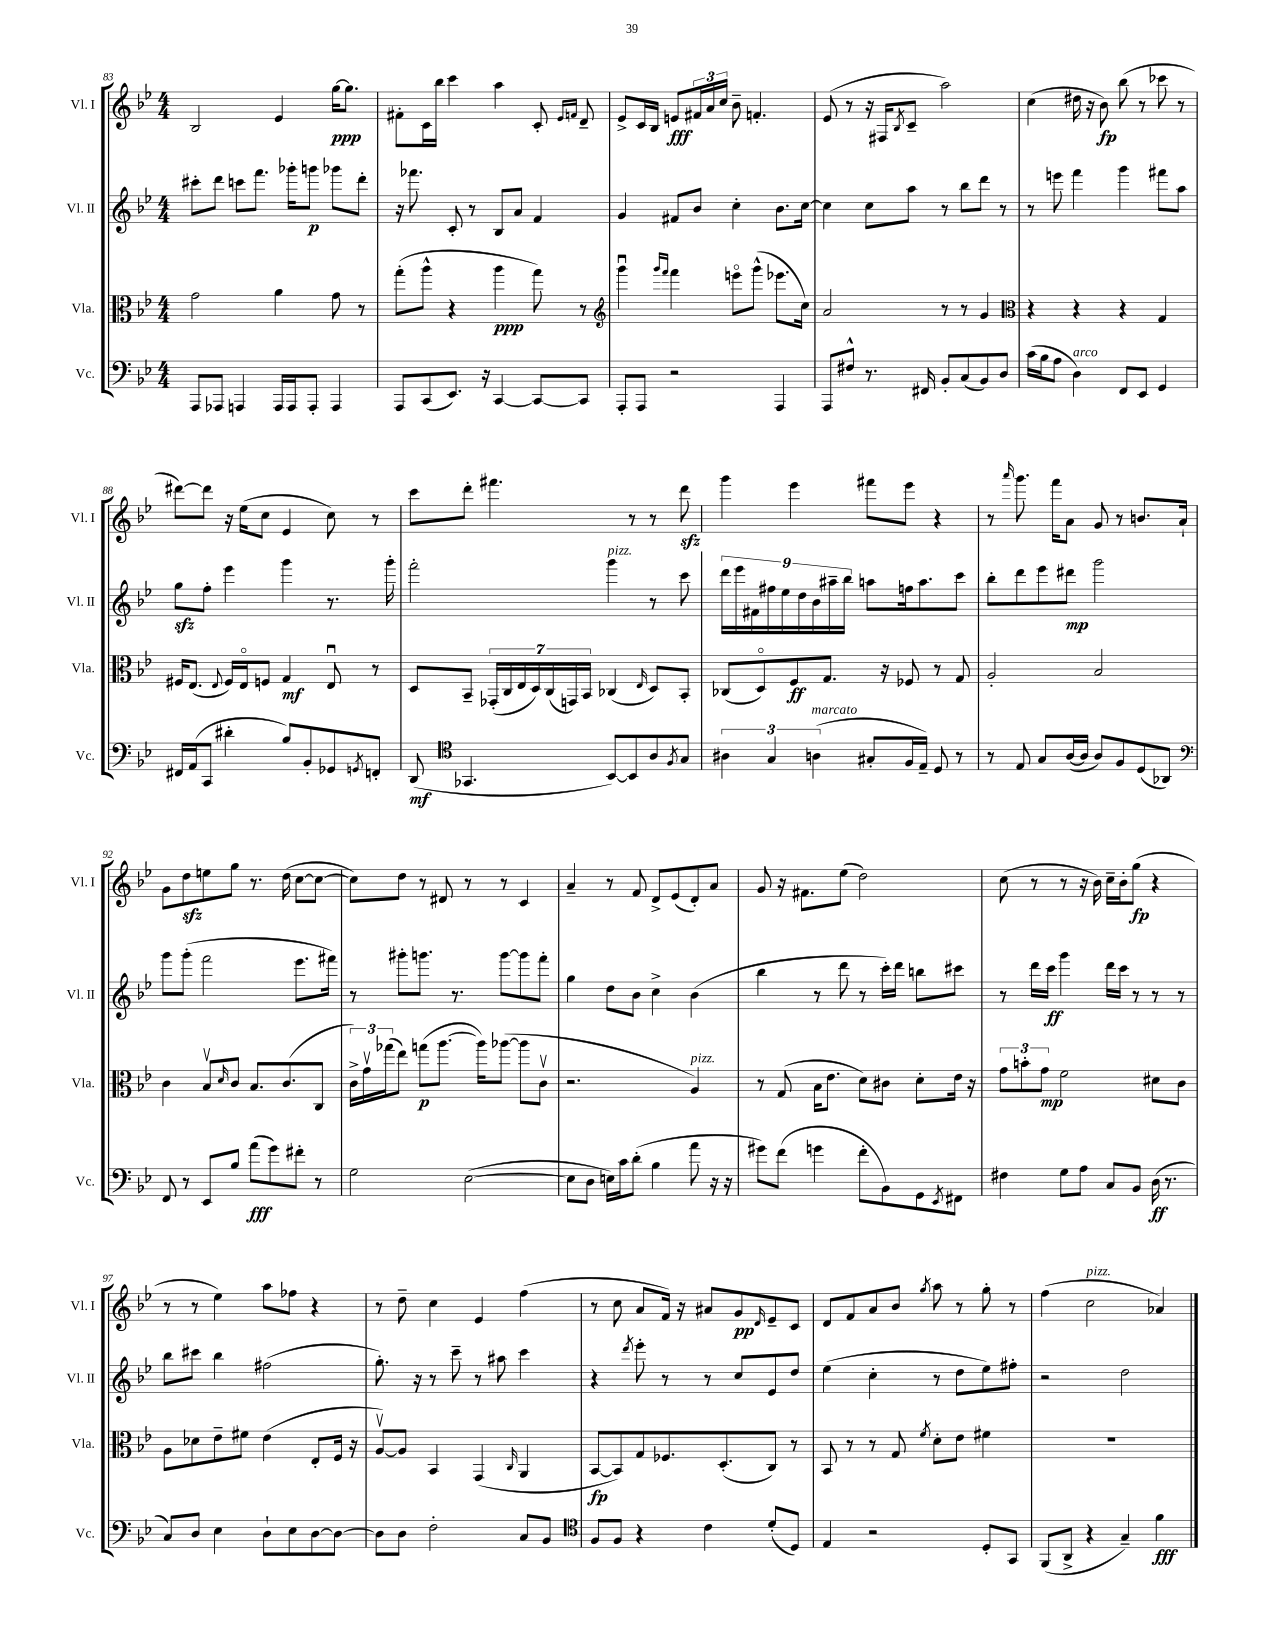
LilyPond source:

<<
\new StaffGroup <<
\new Staff = "s0" \with { instrumentName = "Vl. I" shortInstrumentName = "Vl. I" } {
    \clef treble \key bes \major \numericTimeSignature \time 4/4
    bes2 ees'4 g''16~\ppp g''8. |
    fis'8-. c'16 bes''16 c'''4 a''4 c'8-. \grace { ees'16 f'16 } d'8-- |
    ees'8-> c'16 bes16 e'8\fff \tuplet 3/2 { fis'16 a'16 c''16 } bes'8-- f'4.-. |
    ees'8( r8 r16 fis16 \acciaccatura { bes8 } c'8-- a''2) |
    c''4( dis''16 r16 bes'8\fp) bes''8( r8 ces'''8 r8 |
    dis'''8~) dis'''8 r16 ees''16( c''8 ees'4 c''8) r8 |
    c'''8 d'''8-. fis'''4. r8 r8 d'''8\sfz |
    g'''4 ees'''4 fis'''8 ees'''8 r4 |
    r8 \grace { a'''16 } g'''8. f'''16 a'8 g'8 r8 b'8. a'16-! |
    g'8 d''8\sfz e''8 g''8 r8. d''16( c''8~ c''8~ |
    c''8) d''8 r8 dis'8 r8 r8 c'4 |
    a'4-- r8 f'8 d'8-> ees'8( d'8-.) a'8 |
    g'8 r16 fis'8. ees''8( d''2) |
    c''8( r8 r8 r16 bes'16) c''16-- bes'16-. g''8\fp( r4 |
    r8 r8 ees''4) a''8 fes''8 r4 |
    r8 d''8-- c''4 ees'4 f''4( |
    r8 c''8 a'8 f'16) r16 ais'8 g'8\pp \grace { d'16 } ees'8-- c'8 |
    d'8 f'8 a'8 bes'8 \acciaccatura { g''8 } a''8 r8 g''8-. r8 |
    f''4( c''2^\markup { \italic "pizz." } aes'4) \bar "|." |
}
\new Staff = "s1" \with { instrumentName = "Vl. II" shortInstrumentName = "Vl. II" } {
    \clef treble \key bes \major \numericTimeSignature \time 4/4
    cis'''8-. d'''8 c'''8 f'''8. ges'''16-. g'''8\p ges'''8 d'''8-. |
    r16 fes'''8. c'8-. r8 bes8 a'8 f'4 |
    g'4 fis'8 bes'8 c''4-. bes'8. c''16~ |
    c''4 c''8 a''8 r8 bes''8 d'''8 r8 |
    r8 e'''8 f'''4 g'''4 fis'''8 a''8 |
    g''8\sfz f''8-. ees'''4 g'''4 r8. g'''16-. |
    f'''2-. g'''4^\markup { \italic "pizz." } r8 c'''8 |
    \tuplet 9/8 { d'''16 ees'''16 fis'16 fis''16 ees''16 d''16 bes'16 ais''16-- bes''16 } a''8 f''16 a''8. c'''8 |
    bes''8-. d'''8 ees'''8 dis'''8\mp g'''2 |
    g'''8 g'''8-.( f'''2 ees'''8. fis'''16) |
    r8 gis'''8-. g'''8. r8. g'''8~ g'''8 f'''8-. |
    g''4 d''8 bes'8 c''4-> bes'4( |
    bes''4 r8 d'''8 r8 c'''16-.) d'''16 b''8 cis'''8 |
    r8 d'''16 c'''16\ff g'''4 d'''16 c'''16 r8 r8 r8 |
    bes''8 cis'''8 bes''4 fis''2( |
    g''8.-.) r16 r8 c'''8-- r8 ais''8 c'''4 |
    r4 \acciaccatura { d'''8 } ees'''8-. r8 r8 c''8 ees'8 d''8 |
    ees''4( c''4-. r8 d''8 ees''8) fis''8-. |
    r2 d''2 \bar "|." |
}
\new Staff = "s2" \with { instrumentName = "Vla." shortInstrumentName = "Vla." } {
    \clef alto \key bes \major \numericTimeSignature \time 4/4
    g'2 a'4 g'8 r8 |
    g''8-.( a''8-^ r4 a''4\ppp g''8) r8 |
    \clef treble g'''4\downbow \grace { g'''16 f'''16 } f'''4 e'''8\flageolet g'''8-^( ees'''8. c''16) |
    a'2 r8 r8 g'4 |
    \clef alto r4 r4 r4 g4 |
    fis16 ees8.( \appoggiatura { ees8 } fis16) ees16\flageolet f8 g4\mf ees8\downbow r8 |
    d8 bes,8-- \tuplet 7/4 { ges,16-.( c16 ees16 d16) c16( g,16) bes,16 } ces4( \grace { ees16 } d8) bes,8-. |
    ces8( d8\flageolet) f8\ff g8. r16 fes8 r8 g8 |
    a2-. bes2 |
    c'4 bes8\upbow \grace { d'16 } c'8 bes8. c'8.( c8 |
    \tuplet 3/2 { c'16->) g'16\upbow ges''16( } ees''8) g''8\p( a''8.~ a''16) aes''8~( aes''8 c'8\upbow |
    r2. a4^\markup { \italic "pizz." }) |
    r8 g8( bes16 ees'8. d'8) cis'8 d'8-. ees'16 r16 |
    \tuplet 3/2 { g'8 b'8-. g'8\mp } f'2 dis'8 c'8 |
    a8 des'8 ees'8-- fis'8 ees'4( ees8-. f16 r16 |
    a8~\upbow) a8 bes,4 g,4( \grace { c16 } a,4 |
    bes,8~\fp bes,8) g8 fes8. d8.-.( c8) r8 |
    bes,8 r8 r8 g8 \acciaccatura { f'8 } d'8-. ees'8 fis'4 |
    R1 \bar "|." |
}
\new Staff = "s3" \with { instrumentName = "Vc." shortInstrumentName = "Vc." } {
    \clef bass \key bes \major \numericTimeSignature \time 4/4
    a,,8 aes,,8 a,,4 a,,16 a,,16 a,,8-. a,,4 |
    a,,8 c,8( ees,8.) r16 c,4~ c,8~ c,8 |
    a,,8-. a,,8 r2 a,,4 |
    a,,8 fis8-^ r8. fis,16 bes,8-. c8( bes,8) d8 |
    c'16( bes16 a8 d4^\markup { \italic "arco" }) f,8 ees,8 g,4 |
    fis,16 a,16( c,8 dis'4-. bes8) bes,8-. ges,8 \acciaccatura { g,8 } f,8-. |
    d,8\mf( \clef tenor ges,4. bes,8~) bes,8 a8 \acciaccatura { f8 } g8 |
    \tuplet 3/2 { ais4 g4 a4^\markup { \italic "marcato" }( } gis8-. f16 ees16--) d8 r8 |
    r8 ees8 g8 a16~( a16 a8) f8 d8( aes,8) |
    \clef bass f,8 r8 ees,8 bes8 a'8\fff( g'8) fis'8-. r8 |
    g2 ees2~( |
    ees8 d8 e16) c'16 d'8-.( bes4 a'8 r16 r16 |
    gis'8) f'8( g'4 f'8-. bes,8) g,8 \acciaccatura { ees,8 } fis,8 |
    fis4 g8 a8 c8 bes,8 d16\ff( r8. |
    c8) d8 ees4 d8-! ees8 d8~ d8~ |
    d8 d8 f2-. c8 bes,8 |
    \clef tenor f8 f8 r4 c'4 d'8-.( d8) |
    ees4 r2 d8-. g,8 |
    f,8( a,8-> r4 g4--) f'4\fff \bar "|." |
}
>>
>>
\layout { \context { \Score currentBarNumber = #83 } }
